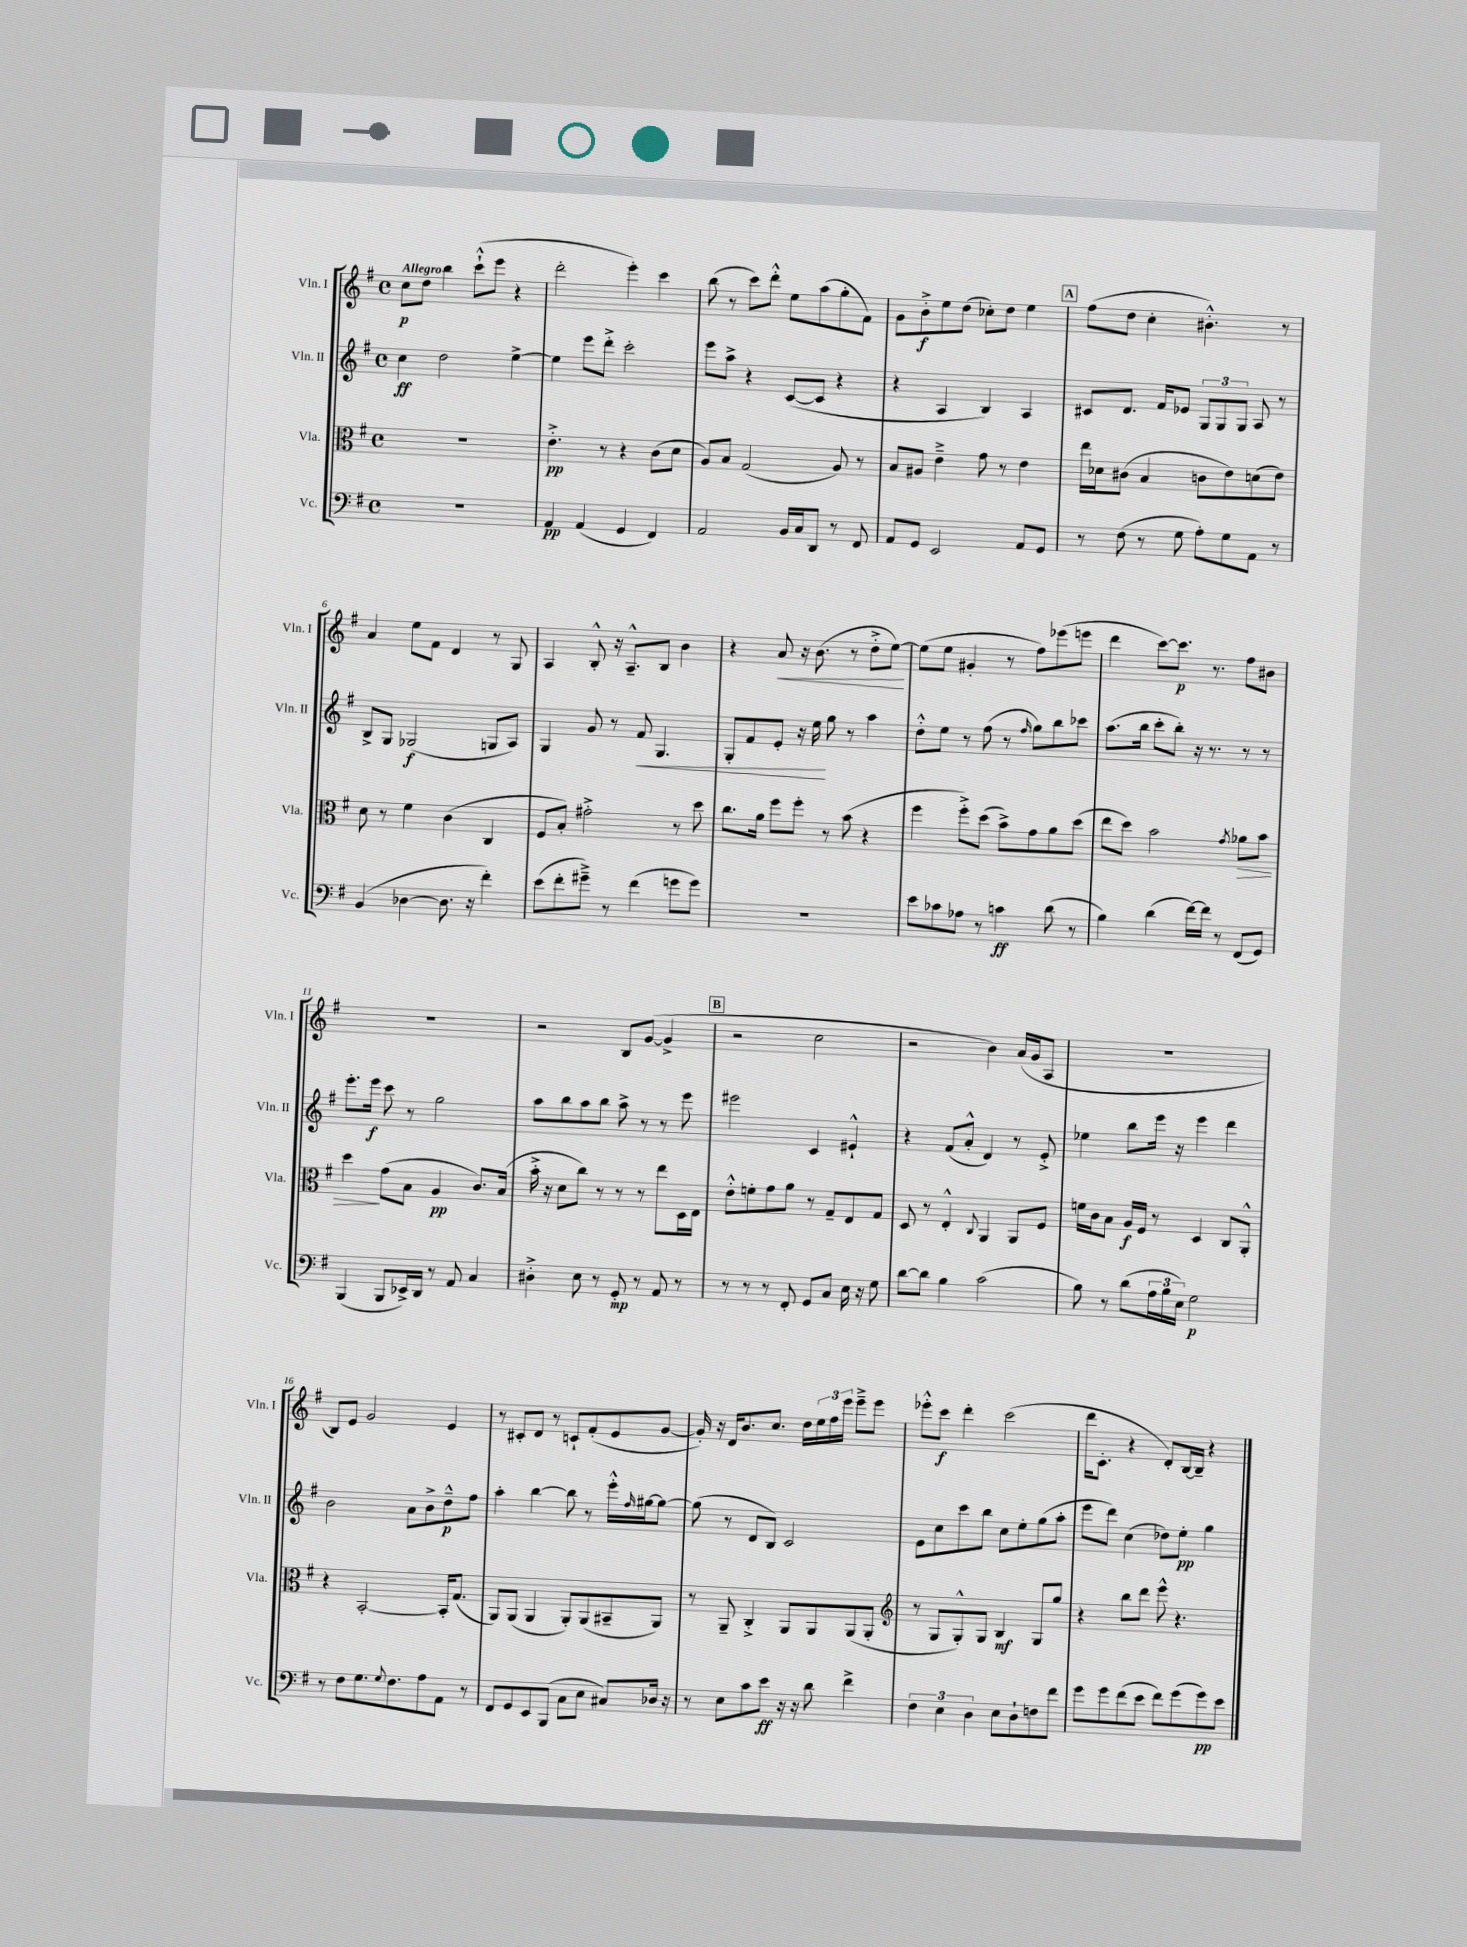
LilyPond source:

<<
\new StaffGroup <<
\new Staff = "s0" \with { instrumentName = "Vln. I" shortInstrumentName = "Vln. I" } {
    \clef treble \key g \major \defaultTimeSignature \time 4/4 \tempo "Allegro"
    c''8\p d''8 b''4 c'''8-!-^( e'''8 r4 |
    d'''2-. e'''4-.) c'''4 |
    b''8( r8 c'''8) d'''8-.-^ e''8 a''8( g''8-. fis'8) |
    g'8 b'8-.->\f e''8 d''8( ces''8-.) d''8 e''4 |
    \mark \markup { \box "A" } fis''8( d''8 c''4-. bis'4.-.-^) r8 |
    a'4 e''8 fis'8 d'4 r8 g8 |
    a4 b8-.-^ r16 a8.---^ b8 b'4 |
    r4 a'8\< r16 b'8.( r8 d''8-.-> e''8~\!) |
    e''8( e''8 gis'4-. r8 fis''8) ees'''8( e'''8 |
    d'''4 c'''8~) c'''8.\p r8. fis''8 bis'8 |
    R1 |
    r2 b8 g'8~( g'4-> |
    \mark \markup { \box "B" } r2 c''2 |
    r2 b'4) a'16( g'16 a8 |
    R1 |
    b8) e'8 g'2 e'4 |
    r8 cis'8-. d'8 r8 c'8-! fis'8-.( e'8 g'8~ |
    g'16-.) r16 d'16 b'8. c''8. d''16 \tuplet 3/2 { e''16 fis''16 e'''16 } e'''8---> e'''8 |
    ees'''8-.-^ c'''8\f d'''4-. c'''2( |
    d'''16 c'8.-. r4 d'8-.) b16~ b16-- r4 \bar "|." |
}
\new Staff = "s1" \with { instrumentName = "Vln. II" shortInstrumentName = "Vln. II" } {
    \clef treble \key g \major \defaultTimeSignature \time 4/4
    c''4\ff d''2 e''4~-> |
    e''4 e'''8 d'''8-.-> c'''2-. |
    e'''8 a''8-> r4 c'8~( c'8 r4 |
    r4 a4 b4) a4 |
    \mark \markup { \box "A" } cis'8 d'8. fis'16 ees'8 \tuplet 3/2 { g8 g8 g8 } a8 r8 |
    b8-> g8 ges2\f( g8 a8) |
    g4 g'8 r8 fis'8\< g4. |
    g8-. fis'8 e'8-. r16 e''16\! g''8 r8 a''4 |
    d''8-.-^ e''8 r8 fis''8( r8 \grace { fis''16 } g''8) b''8 ces'''8 |
    a''8.( b''16 c'''8-. b''8-.) r16 r8. r8 r8 |
    e'''8.-. e'''16\f c'''8 r8 g''2 |
    a''8 b''8 a''8 b''8 a''8-> r8 r8 e'''8 |
    \mark \markup { \box "B" } eis'''2 c'4 eis'4-!-^ |
    r4 fis'8( a'8-.-^ d'4) r8 e'8-.-> |
    ees''4 b''8 e'''16 r16 e'''4 d'''4 |
    b'2 a'8 b'8-> d''8---^\p fis''8 |
    a''4-. b''4~ b''8 r8 e'''16-.-^ \grace { fis''16 } gis''16~ gis''8~ |
    gis''8( r8 d'8 b8) c'2 |
    e'8 c''8 c'''8 b''8 c''8 e''8-. g''8( a''8-. |
    e'''8 d'''8) c''4( des''8) e''8-.\pp g''4 \bar "|." |
}
\new Staff = "s2" \with { instrumentName = "Vla." shortInstrumentName = "Vla." } {
    \clef alto \key g \major \defaultTimeSignature \time 4/4
    R1 |
    e'4.-.->\pp r8 r4 c'8( d'8 |
    a8) b8 g2( a8) r8 |
    b8 ais8 e'4---> g'8 r8 e'4 |
    \mark \markup { \box "A" } e''16 des'16 cis'8( b4 c'8 e'8) d'8( e'8) |
    d'8 r8 fis'4 c'4( c4 |
    fis8 b8-.) gis'2-.-> r8 d''8 |
    c''8. a'16 fis''8 fis''8-. r8 b'8( r4 |
    fis''4 fis''8-.->) d''8( b'8->) g'8 a'8 d''8( |
    e''8 d''8) b'2 \acciaccatura { g'8 } aes'8\> b'8 |
    d''4\! g'8( b8 a4\pp c'8.) b16( |
    b'16-.-> r16 d'8 c''8) r8 r8 r8 e''8 d16 e16 |
    \mark \markup { \box "B" } e'8-.-^ f'8-. g'8 a'8 r8 g8-- e8 g8 |
    d8 r8 e4-.-^ \appoggiatura { c8 } a,4 a,8 fis8 |
    f'16 c'16 b8 a16\f fis16 r8 d4 c8 a,8-.-^ |
    r4 b,2~-. b,16-. g8.( |
    a,8) a,8( a,4 a,8-.) a,8( bis,8-- a,8) |
    r8 a,8-- c4-.-> a,8 a,8 a,8( a,8-. |
    \clef treble r8 g8 g8-.-^) g8 b4\mf g8 g''8 |
    r4 b''8 d'''8 e'''8-^ r4. \bar "|." |
}
\new Staff = "s3" \with { instrumentName = "Vc." shortInstrumentName = "Vc." } {
    \clef bass \key g \major \defaultTimeSignature \time 4/4
    R1 |
    a,4\pp a,4( g,4 fis,4) |
    a,2 b,16 c16 d,8 r8 fis,8 |
    a,8 g,8 e,2 a,8 g,8 |
    \mark \markup { \box "A" } r8 fis8( r8 g8 a8-.) g8 a,8 r8 |
    b,4( des4~ des8. r16 fis'4-.) |
    e'8( fis'8-. gis'8--->) r8 fis'4( g'8 g'8) |
    R1 |
    e'8 ces'8 aes8 r8 c'4\ff d'8( r8 |
    b4) d'4( fis'16~) fis'16 r8 fis,8( g,8) |
    b,,4( b,,8 ees,16->) d,16 r8 a,8 c4 |
    dis4-.-> e8 r8 g,8-.\mp r8 a,8 r8 |
    \mark \markup { \box "B" } r8 r8 r8 fis,8-. g,8 c8 e16 r16 g8 |
    d'8~ d'8 b4 c'2( |
    b8) r8 d'8( \tuplet 3/2 { a16 b16 e16) } g2\p |
    r8 fis8 g8. \appoggiatura { g8 } fis8. a8 a,8 r8 |
    fis,8 g,8 e,8 b,,8( c8 e8 cis8) des16 r16 |
    r8 e8 c'8 e'8\ff r16 r16 d'8 fis'4-> |
    \tuplet 3/2 { fis4 e4 d4 } e8 d8-! f8 fis'8 |
    g'8 g'8 fis'8( e'8 fis'8) g'8( g'8\pp) e'8 \bar "|." |
}
>>
>>
